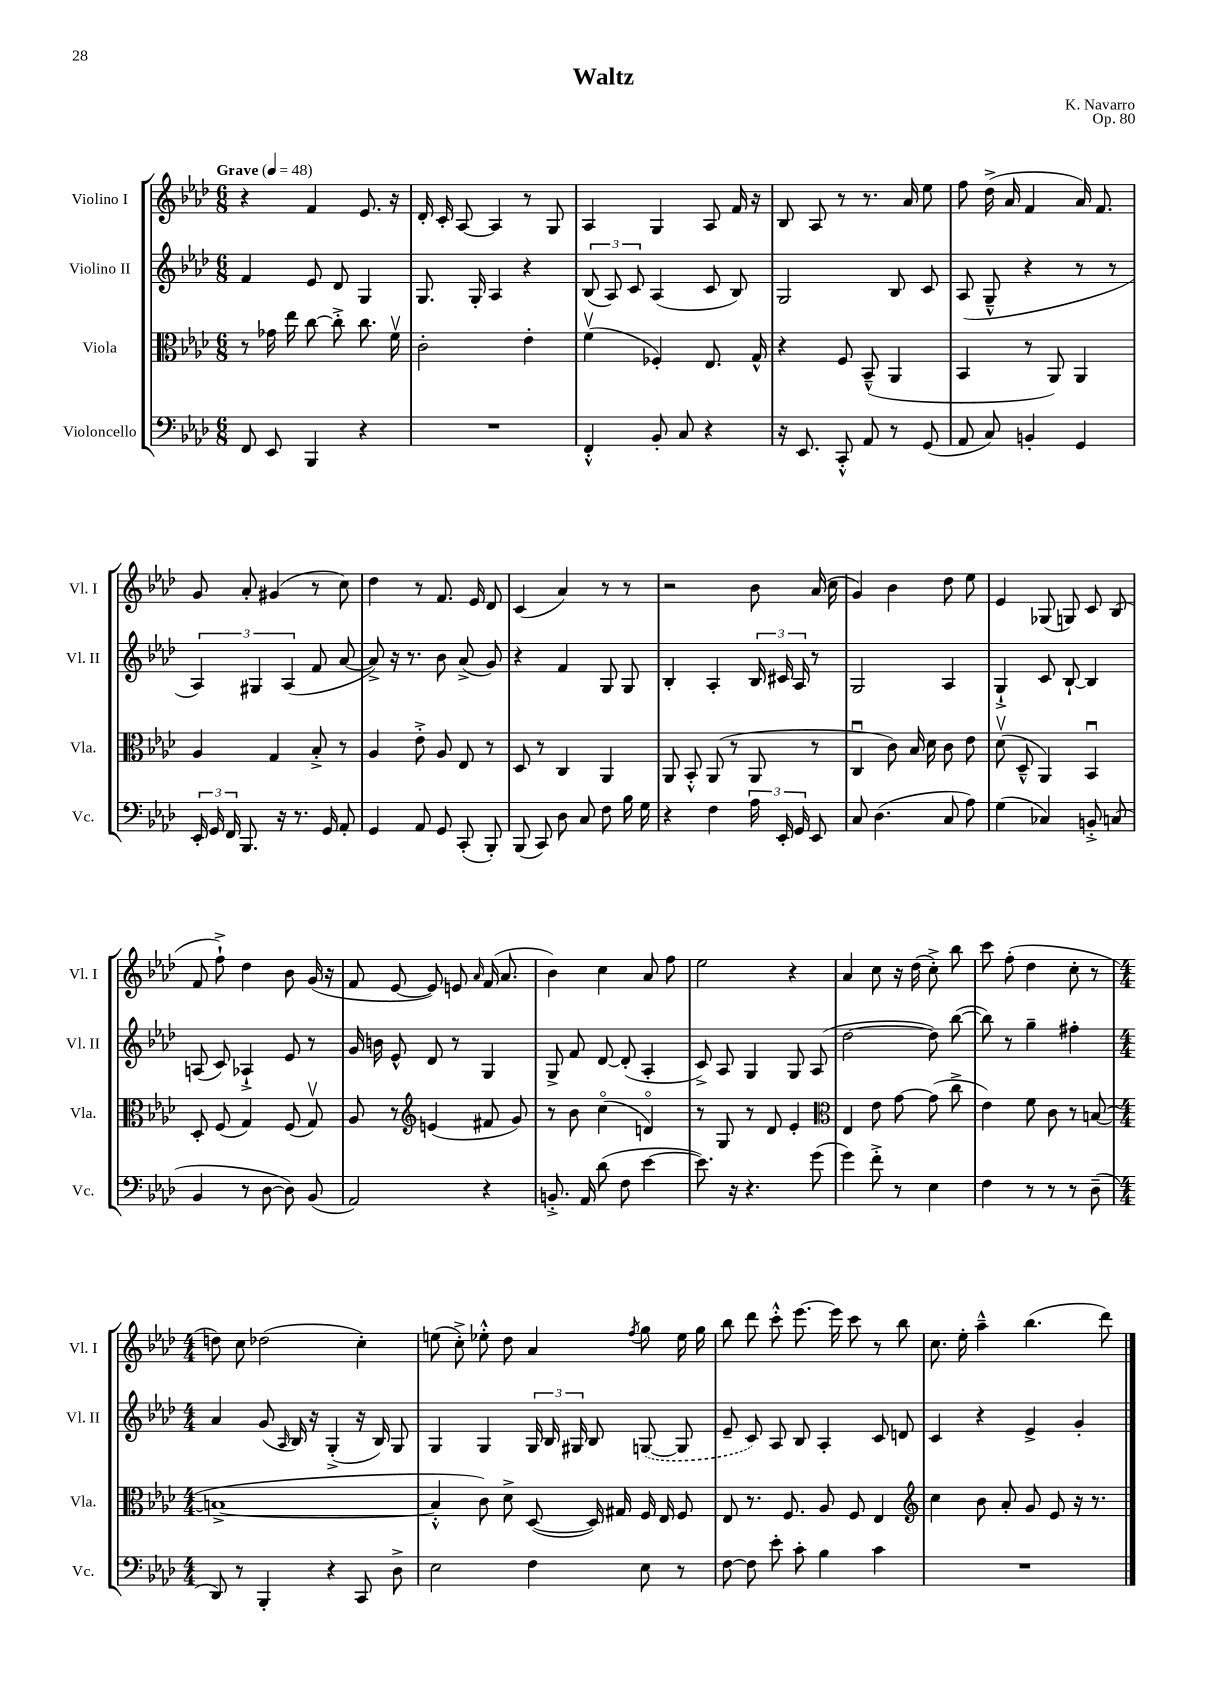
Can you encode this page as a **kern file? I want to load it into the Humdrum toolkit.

**kern	**kern	**kern	**kern
*part4	*part3	*part2	*part1
*staff4	*staff3	*staff2	*staff1
*I"Violoncello	*I"Viola	*I"Violino II	*I"Violino I
*I'Vc.	*I'Vla.	*I'Vl. II	*I'Vl. I
*clefF4	*clefC3	*clefG2	*clefG2
*k[b-e-a-d-]	*k[b-e-a-d-]	*k[b-e-a-d-]	*k[b-e-a-d-]
*M6/8	*M6/8	*M6/8	*M6/8
*MM48	*MM48	*MM48	*MM48
=1	=1	=1	=1
!	!	!	!LO:TX:a:B:t=Grave
8FF/	8r	4f/	4r
8EE-/	16g-X\	.	.
.	16ee-\	.	.
4BBB-/	[8cc\	8e-/	4f/
.	8cc'^\]	8d-/	.
4r	8.cc\	4G/	8.e-/
.	16fv\	.	16r
=2	=2	=2	=2
2.r	2c'\	8.G/	16d-'/
.	.	.	16c'/
.	.	.	[8A-/
.	.	16G'/	.
.	.	4A-/	4A-/]
.	4e-'\	4r	8r
.	.	.	8G/
=3	=3	=3	=3
4FF'^^/	(4fv\	(12B-/	4A-/
.	.	12A-/)	.
.	.	12c/	.
8BB-'/	4F-X'/)	(4A-/	4G/
8C/	.	.	.
4r	8.E-/	8c/	8A-/
.	.	8B-/)	16f/
.	16G^^/	.	16r
=4	=4	=4	=4
16r	4r	2G/	8B-/
8.EE-/	.	.	.
.	.	.	8A-/
8CC'^^/	8F/	.	8r
8AA-/	(8BB-~^^/	.	8.r
8r	4AA-/	8B-/	.
.	.	.	16a-/
(8GG/	.	8c/	8ee-\
=5	=5	=5	=5
8AA-/	4BB-/	(8A-/	8ff\
8C/)	.	8G~^^/	(16dd-^\
.	.	.	16a-/
4BBn'/	8r	4r	4f/
.	8AA-/)	.	.
4GG/	4AA-/	8r	16a-/)
.	.	.	8.f/
.	.	8r	.
!!LO:LB:g=z
=6	=6	=6	=6
24EE-'/	4A-/	6A-/)	8g/
24GG/	.	.	.
24FF/	.	.	.
8.BBB-/	.	.	8a-'/
.	.	6G#X/	.
.	4G/	.	(4g#X/
16r	.	.	.
.	.	(6A-/	.
8.r	.	.	.
.	8B-'^/	8f/	8r
16GG/	.	.	.
8AA-'/	8r	[8a-/	8cc\)
=7	=7	=7	=7
4GG/	4A-/	8a-^/])	4dd-\
.	.	16r	.
.	.	8.r	.
8AA-/	8e-'^\	.	8r
8GG/	8A-/	8b-\	8.f/
(8CC'/	8E-/	(8a-^/	.
.	.	.	16e-/
8BBB-'/)	8r	8g/)	8d-/
=8	=8	=8	=8
(8BBB-/	8D-/	4r	(4c/
8CC/)	8r	.	.
8D-\	4C/	4f/	4a-/)
8C/	.	.	.
8F\	4AA-/	8G/	8r
16B-\	.	8G/	8r
16G\	.	.	.
=9	=9	=9	=9
4r	8AA-/	4B-'/	2r
.	8BB-'^^/	.	.
4F\	(8AA-/	4A-'/	.
.	8r	.	.
24A-\	8AA-/	24B-/	8b-\
24EE-'/	.	24c#X/	.
24GG/	.	24A-/	.
8EE-/	8r	8r	(16a-/
.	.	.	16cc\
=10	=10	=10	=10
8C/	4Cu/	2G/	4g/)
(4.D-\	.	.	.
.	8c\)	.	4b-\
.	16B-/	.	.
.	16d-\	.	.
8C/	8c\	4A-/	8dd-\
8A-\)	8e-\	.	8ee-\
=11	=11	=11	=11
(4G\	(8d-v\	4G`^/	4e-/
.	8D-~^^/	.	.
4C-X/)	4AA-/)	8c/	(8G-X/
.	.	[8B-`/	8Gn/)
8BBn'^/	4BB-u/	4B-/]	8c/
(8Cn/	.	.	(8B-/
!!LO:LB:g=z
=12	=12	=12	=12
4BB-/	8D-'/	(8An/	8f/
.	(8F/	8c/)	8ff`^\)
8r	4G/)	4A-X`^/	4dd-\
[8D-\	.	.	.
8D-\])	(8F/	8e-/	8b-\
(8BB-/	8Gv/)	8r	(16g/
.	.	.	16r
=13	=13	=13	=13
2AA-/)	8A-/	16g/	8f/
.	.	16bn\	.
.	8r	8e-^^/	[8e-/
*	*clefG2	*	*
.	(4en/	8d-/	8e-/])
.	.	8r	8en/
.	.	.	16qqa-/
4r	8f#X/	4G/	(16f/
.	.	.	8.a-/
.	8g/)	.	.
=14	=14	=14	=14
8.BBn'^/	8r	8G^/	4b-\)
.	8b-\	8f/	.
16AA-/	.	.	.
(8d-\	(4cc\	[8d-/	4cc\
8F\	.	(8d-'/]	.
[4e-\	4dn/)	4A-'/	8a-/
.	.	.	8ff\
=15	=15	=15	=15
8.e-\])	8r	8c^/)	2ee-\
.	8G/	8A-/	.
16r	.	.	.
4.r	8r	4G/	.
.	8d-/	.	.
.	4e-'/	8G/	4r
(8g\	.	(8A-/	.
=16	=16	=16	=16
*	*clefC3	*	*
4g\)	4E-/	[2dd-\	4a-/
8f'^\	8e-\	.	8cc\
8r	[8g\	.	16r
.	.	.	(16dd-\
4E-\	(8g\]	8dd-\])	8cc'^\)
.	8cc^\	([8bb-\	8bb-\
=17	=17	=17	=17
4F\	4e-\)	8bb-\])	8ccc\
.	.	8r	(8ff'\
8r	8f\	4gg~\	4dd-\
8r	8c\	.	.
8r	8r	4ff#X'\	8cc'\
(8D-~\	([8Bn/	.	8r
!!LO:LB:g=z
=18	=18	=18	=18
*M4/4	*M4/4	*M4/4	*M4/4
8DD-/)	1Bn^_	4a-/	8ddn\)
8r	.	.	8cc\
4BBB-'/	.	(8g/	(2dd-X\
.	.	16qqA-/	.
.	.	16B-/)	.
.	.	16r	.
4r	.	(4G'^/	.
8CC/	.	16r	4cc'\)
.	.	16B-/)	.
8D-^\	.	8G/	.
=19	=19	=19	=19
2E-\	4B'^^/]	4G/	(8een\
.	.	.	8cc'^\)
.	8c\)	4G/	8ee-X'^^\
.	8d-^\	.	8dd-\
4F\	([8D-/	24G/	4a-/
.	.	24B-/	.
.	.	24G#X/	.
.	16D-/])	8B-/	.
.	16G#X/	.	.
.	.	.	8qff/
8E-\	16F/	([8Gn/	8gg\
.	16E-/	.	.
8r	8F/	8G/]	16ee-\
.	.	.	16gg\
=20	=20	=20	=20
[8F\	8E-/	8e-~/	8bb-\
8F\]	8.r	8c/)	8ddd-\
8e-'\	.	8A-/	8ccc'^^\
.	8.F/	.	.
8c'\	.	8B-/	[8.eee-\
4B-\	8A-/	4A-'/	.
.	.	.	16eee-\]
.	8F/	.	8ccc\
4c\	4E-/	8c/	8r
.	.	8dn/	8bb-\
=21	=21	=21	=21
*	*clefG2	*	*
1r	4cc\	4c/	8.cc\
.	.	.	16ee-'\
.	8b-\	4r	4aa-~^^\
.	8a-'/	.	.
.	8g/	4e-^/	(4.bb-\
.	8e-/	.	.
.	16r	4g'/	.
.	8.r	.	.
.	.	.	8ddd-\)
==	==	==	==
*-	*-	*-	*-
